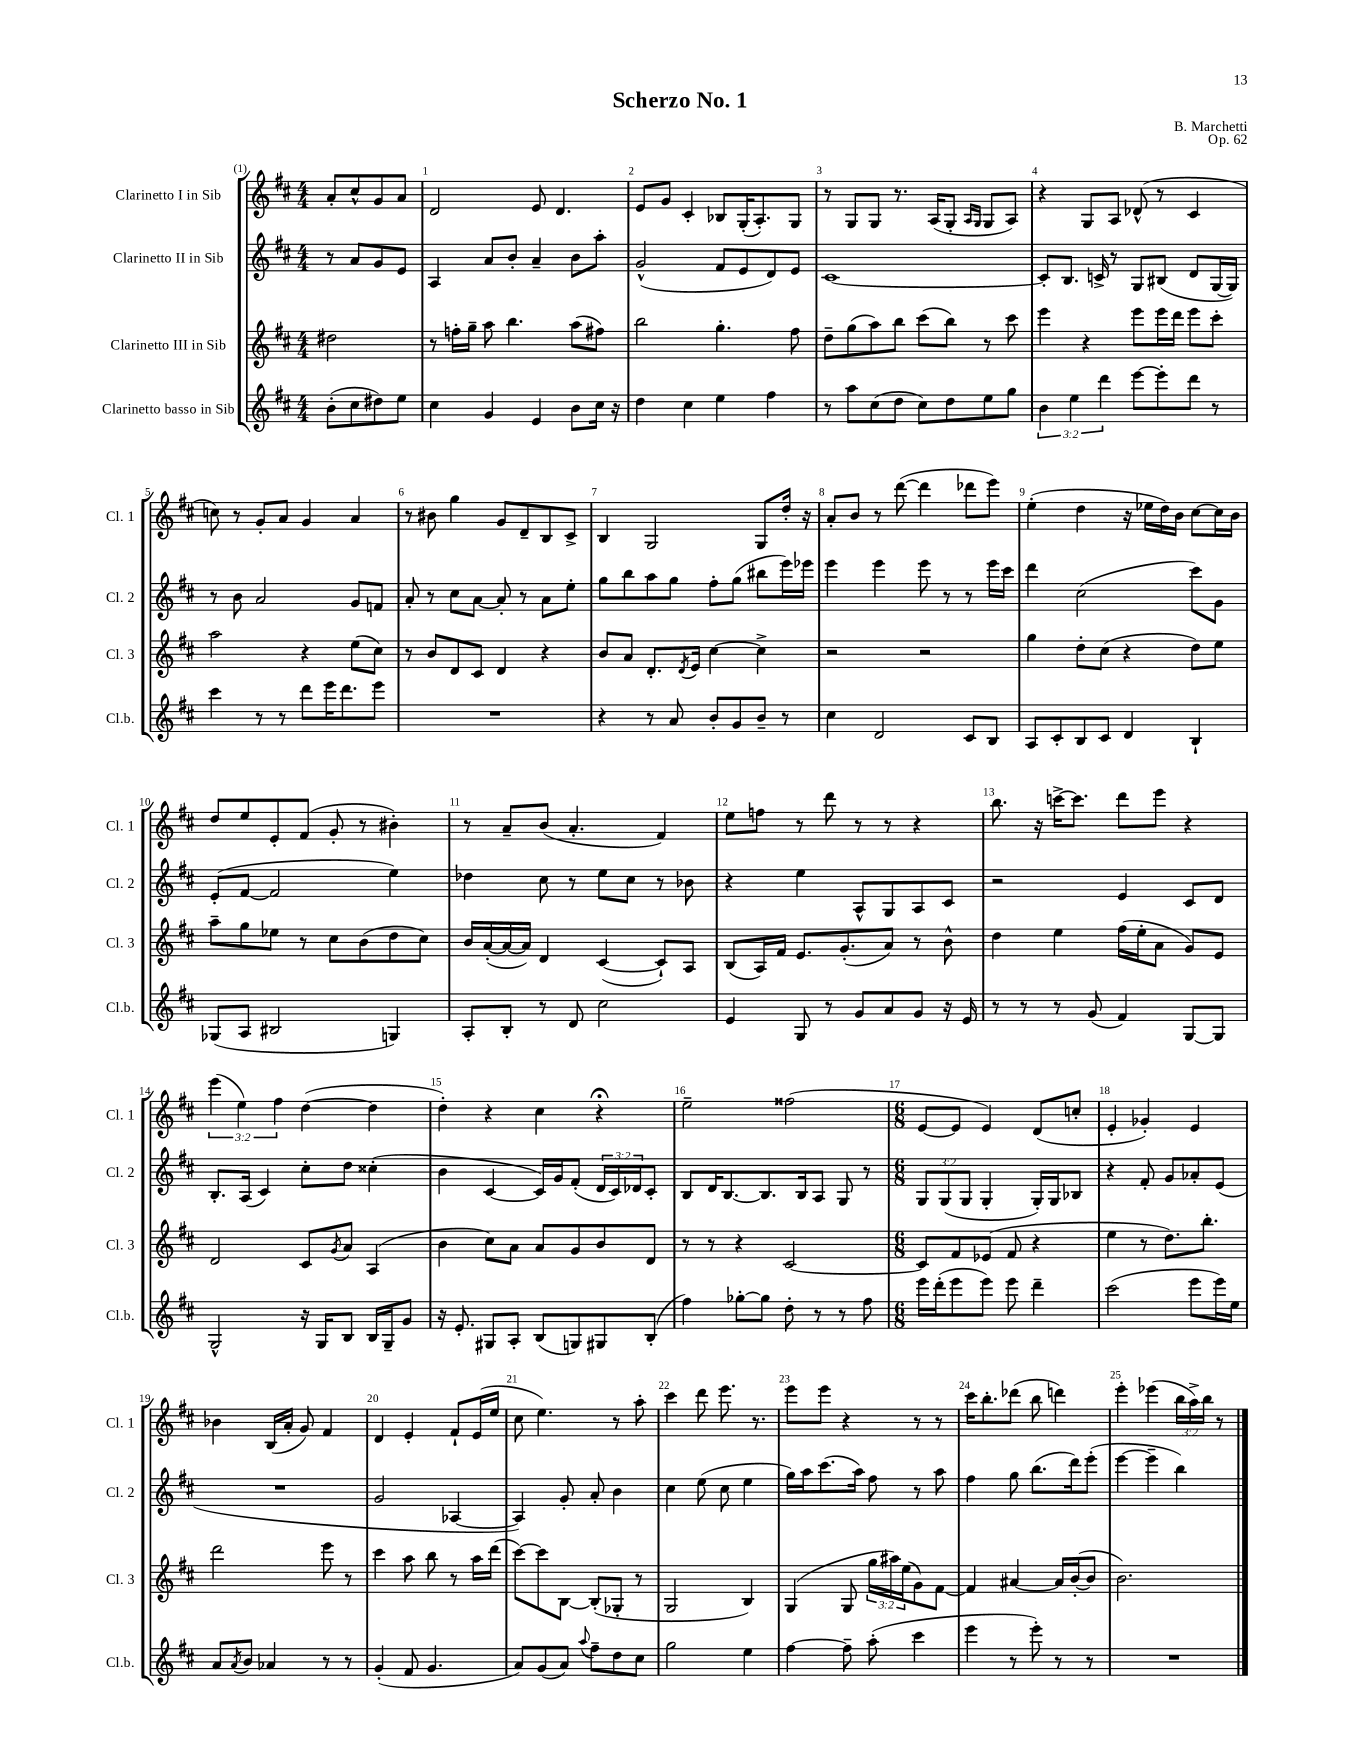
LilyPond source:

\header { title = "Scherzo No. 1" composer = "B. Marchetti" opus = "Op. 62" }
<<
\new StaffGroup <<
\new Staff = "s0" \with { instrumentName = "Clarinetto I in Sib" shortInstrumentName = "Cl. 1" } {
    \clef treble \key d \major \numericTimeSignature \time 4/4 \override Staff.TupletNumber.text = #tuplet-number::calc-fraction-text \partial 2
    a'8-. cis''8-^ g'8 a'8 |
    d'2 e'8 d'4. |
    e'8 g'8 cis'4-. bes8 g16-.( a8.-.) g8 |
    r8 g8 g8 r8. a16( g8-. \grace { a16 g16 } g8 a8) |
    r4 g8 a8 des'8-^( r8 cis'4 |
    c''8) r8 g'8-. a'8 g'4 a'4 |
    r8 bis'8 g''4 g'8 d'8-- b8 cis'8-> |
    b4 g2 g8 d''16-. r16 |
    a'8-. b'8 r8 d'''8~( d'''4 des'''8 e'''8) |
    e''4-.( d''4 r16 ees''16 d''16) b'16 cis''8~ cis''16 b'16 |
    d''8 e''8 e'8-. fis'8( g'8-. r8 bis'4-.) |
    r8 a'8-- b'8( a'4.-. fis'4) |
    e''8 f''8 r8 d'''8 r8 r8 r4 |
    b''8. r16 c'''16~-> c'''8. d'''8 e'''8 r4 |
    \tuplet 3/2 { e'''4( e''4) fis''4 } d''4~( d''4 |
    d''4-.) r4 cis''4 r4\fermata |
    e''2-- fisis''2( |
    \numericTimeSignature \time 6/8 e'8~ e'8 e'4) d'8( c''8-. |
    e'4-. ges'4-.) e'4 |
    bes'4 b16( a'16-. g'8) fis'4 |
    d'4 e'4-. fis'8-! e'16( e''16 |
    cis''8 e''4.) r8 a''8-. |
    cis'''4 d'''8 e'''8. r8. |
    e'''8 e'''8 r4 r8 r8 |
    cis'''16 b''8.-. des'''8( b''8 d'''4) |
    e'''4-. ees'''4( \tuplet 3/2 { b''16 a''16->) b''16 } r8 \bar "|." |
}
\new Staff = "s1" \with { instrumentName = "Clarinetto II in Sib" shortInstrumentName = "Cl. 2" } {
    \clef treble \key d \major \numericTimeSignature \time 4/4 \override Staff.TupletNumber.text = #tuplet-number::calc-fraction-text \partial 2
    r8 a'8 g'8 e'8 |
    a4 a'8 b'8-. a'4-- b'8 a''8-. |
    g'2-^( fis'8 e'8 d'8) e'8 |
    cis'1~ |
    cis'8-. b8. c'16-> r8 g8 bis8( d'8 g16~ g16) |
    r8 b'8 a'2 g'8 f'8 |
    a'8-. r8 cis''8 a'8~ a'8-. r8 a'8 e''8-. |
    g''8 b''8 a''8 g''8 fis''8-. g''8( bis''8 e'''16) ees'''16 |
    e'''4 e'''4 e'''8 r8 r8 e'''16 cis'''16 |
    d'''4 cis''2( cis'''8) g'8 |
    e'8-.( fis'8~ fis'2 e''4) |
    des''4 cis''8 r8 e''8 cis''8 r8 bes'8 |
    r4 e''4 a8-^ g8 a8 cis'8 |
    r2 e'4 cis'8 d'8 |
    b8.-. a16( cis'4) cis''8-. d''8 cisis''4-.( |
    b'4 cis'4~ cis'16) g'16 fis'8-.( \tuplet 3/2 { d'16 cis'16) des'16 } cis'8-. |
    b8 d'16 b8.~ b8. b16 a8 g8 r8 |
    \numericTimeSignature \time 6/8 \tuplet 3/2 { g8 g8( g8 } g4-. g16-.) g16 bes8 |
    r4 fis'8-. g'8 aes'8-. e'8( |
    R2. |
    g'2 aes4~ |
    aes4) g'8-. a'8-. b'4 |
    cis''4 e''8( cis''8 e''4 |
    g''16) a''16 cis'''8.( a''16) fis''8 r8 a''8 |
    fis''4 g''8 b''8.( d'''16) e'''8-.( |
    e'''4~ e'''4-- b''4) \bar "|." |
}
\new Staff = "s2" \with { instrumentName = "Clarinetto III in Sib" shortInstrumentName = "Cl. 3" } {
    \clef treble \key d \major \numericTimeSignature \time 4/4 \override Staff.TupletNumber.text = #tuplet-number::calc-fraction-text \partial 2
    dis''2 |
    r8 f''16-. g''16-- a''8 b''4. a''8( fis''8) |
    b''2 g''4.-. fis''8 |
    d''8-- g''8( a''8) b''8 cis'''8( b''8) r8 cis'''8 |
    e'''4 r4 e'''8 e'''16 d'''16 e'''8 cis'''8-. |
    a''2 r4 e''8( cis''8) |
    r8 b'8 d'8 cis'8 d'4 r4 |
    b'8 a'8 d'8.-. \acciaccatura { d'8 } e'16 cis''4~ cis''4-> |
    r2 r2 |
    g''4 d''8-. cis''8( r4 d''8) e''8 |
    a''8-- g''8 ees''8 r8 cis''8 b'8( d''8 cis''8) |
    b'16 a'16~-.( a'16~ a'16) d'4 cis'4~( cis'8-!) a8 |
    b8( a16) fis'16 e'8. g'8.-.( a'8) r8 b'8-^ |
    d''4 e''4 fis''16( e''16-. a'8 g'8) e'8 |
    d'2 cis'8 \acciaccatura { g'8 } a'8 a4( |
    b'4 cis''8) a'8 a'8 g'8 b'8 d'8 |
    r8 r8 r4 cis'2~ |
    \numericTimeSignature \time 6/8 cis'8 fis'8 ees'8( fis'8 r4 |
    e''4 r8 d''8.) b''8.-. |
    d'''2 e'''8 r8 |
    cis'''4 a''8 b''8 r8 a''16 d'''16( |
    cis'''8~) cis'''8 b8~ b8-.( ges8-. r8 |
    g2 b4) |
    g4( g8 \tuplet 3/2 { g''16 ais''16) e''16( } g'8) fis'8~ |
    fis'4 ais'4~ ais'16 b'16~-.( b'8 |
    b'2.) \bar "|." |
}
\new Staff = "s3" \with { instrumentName = "Clarinetto basso in Sib" shortInstrumentName = "Cl.b." } {
    \clef treble \key d \major \numericTimeSignature \time 4/4 \override Staff.TupletNumber.text = #tuplet-number::calc-fraction-text \partial 2
    b'8-.( cis''8 dis''8) e''8 |
    cis''4 g'4 e'4 b'8 cis''16 r16 |
    d''4 cis''4 e''4 fis''4 |
    r8 a''8 cis''8( d''8 cis''8) d''8 e''8 g''8 |
    \tuplet 3/2 { b'4 e''4 d'''4 } e'''8~ e'''8-. d'''8 r8 |
    cis'''4 r8 r8 d'''8 e'''16 d'''8. e'''8 |
    R1 |
    r4 r8 a'8 b'8-. g'8 b'8-- r8 |
    cis''4 d'2 cis'8 b8 |
    a8 cis'8-. b8 cis'8 d'4 b4-! |
    ges8( a8 bis2 g4) |
    a8-. b8-. r8 d'8 cis''2 |
    e'4 g8 r8 g'8 a'8 g'8 r16 e'16 |
    r8 r8 r8 g'8( fis'4) g8~ g8 |
    g2-^ r16 g16 b8 b16 g16-- g'8 |
    r16 e'8.-. gis8 a8-. b8( g8) gis8 b8-.( |
    fis''4) ges''8~-. ges''8 d''8-. r8 r8 fis''8 |
    \numericTimeSignature \time 6/8 e'''16 d'''16-.( e'''8 e'''8) e'''8 d'''4-- |
    cis'''2( e'''8 e'''16) e''16 |
    a'8 \acciaccatura { a'8 } b'8 aes'4 r8 r8 |
    g'4-.( fis'8 g'4. |
    a'8) g'8( a'8) \appoggiatura { a''8 } fis''8-- d''8 cis''8 |
    g''2 e''4 |
    fis''4~ fis''8-- a''8-.( cis'''4 |
    e'''4 r8 e'''8-.) r8 r8 |
    R2. \bar "|." |
}
>>
>>
\layout { \context { \Score \override BarNumber.break-visibility = ##(#f #t #t) barNumberVisibility = #all-bar-numbers-visible } }
